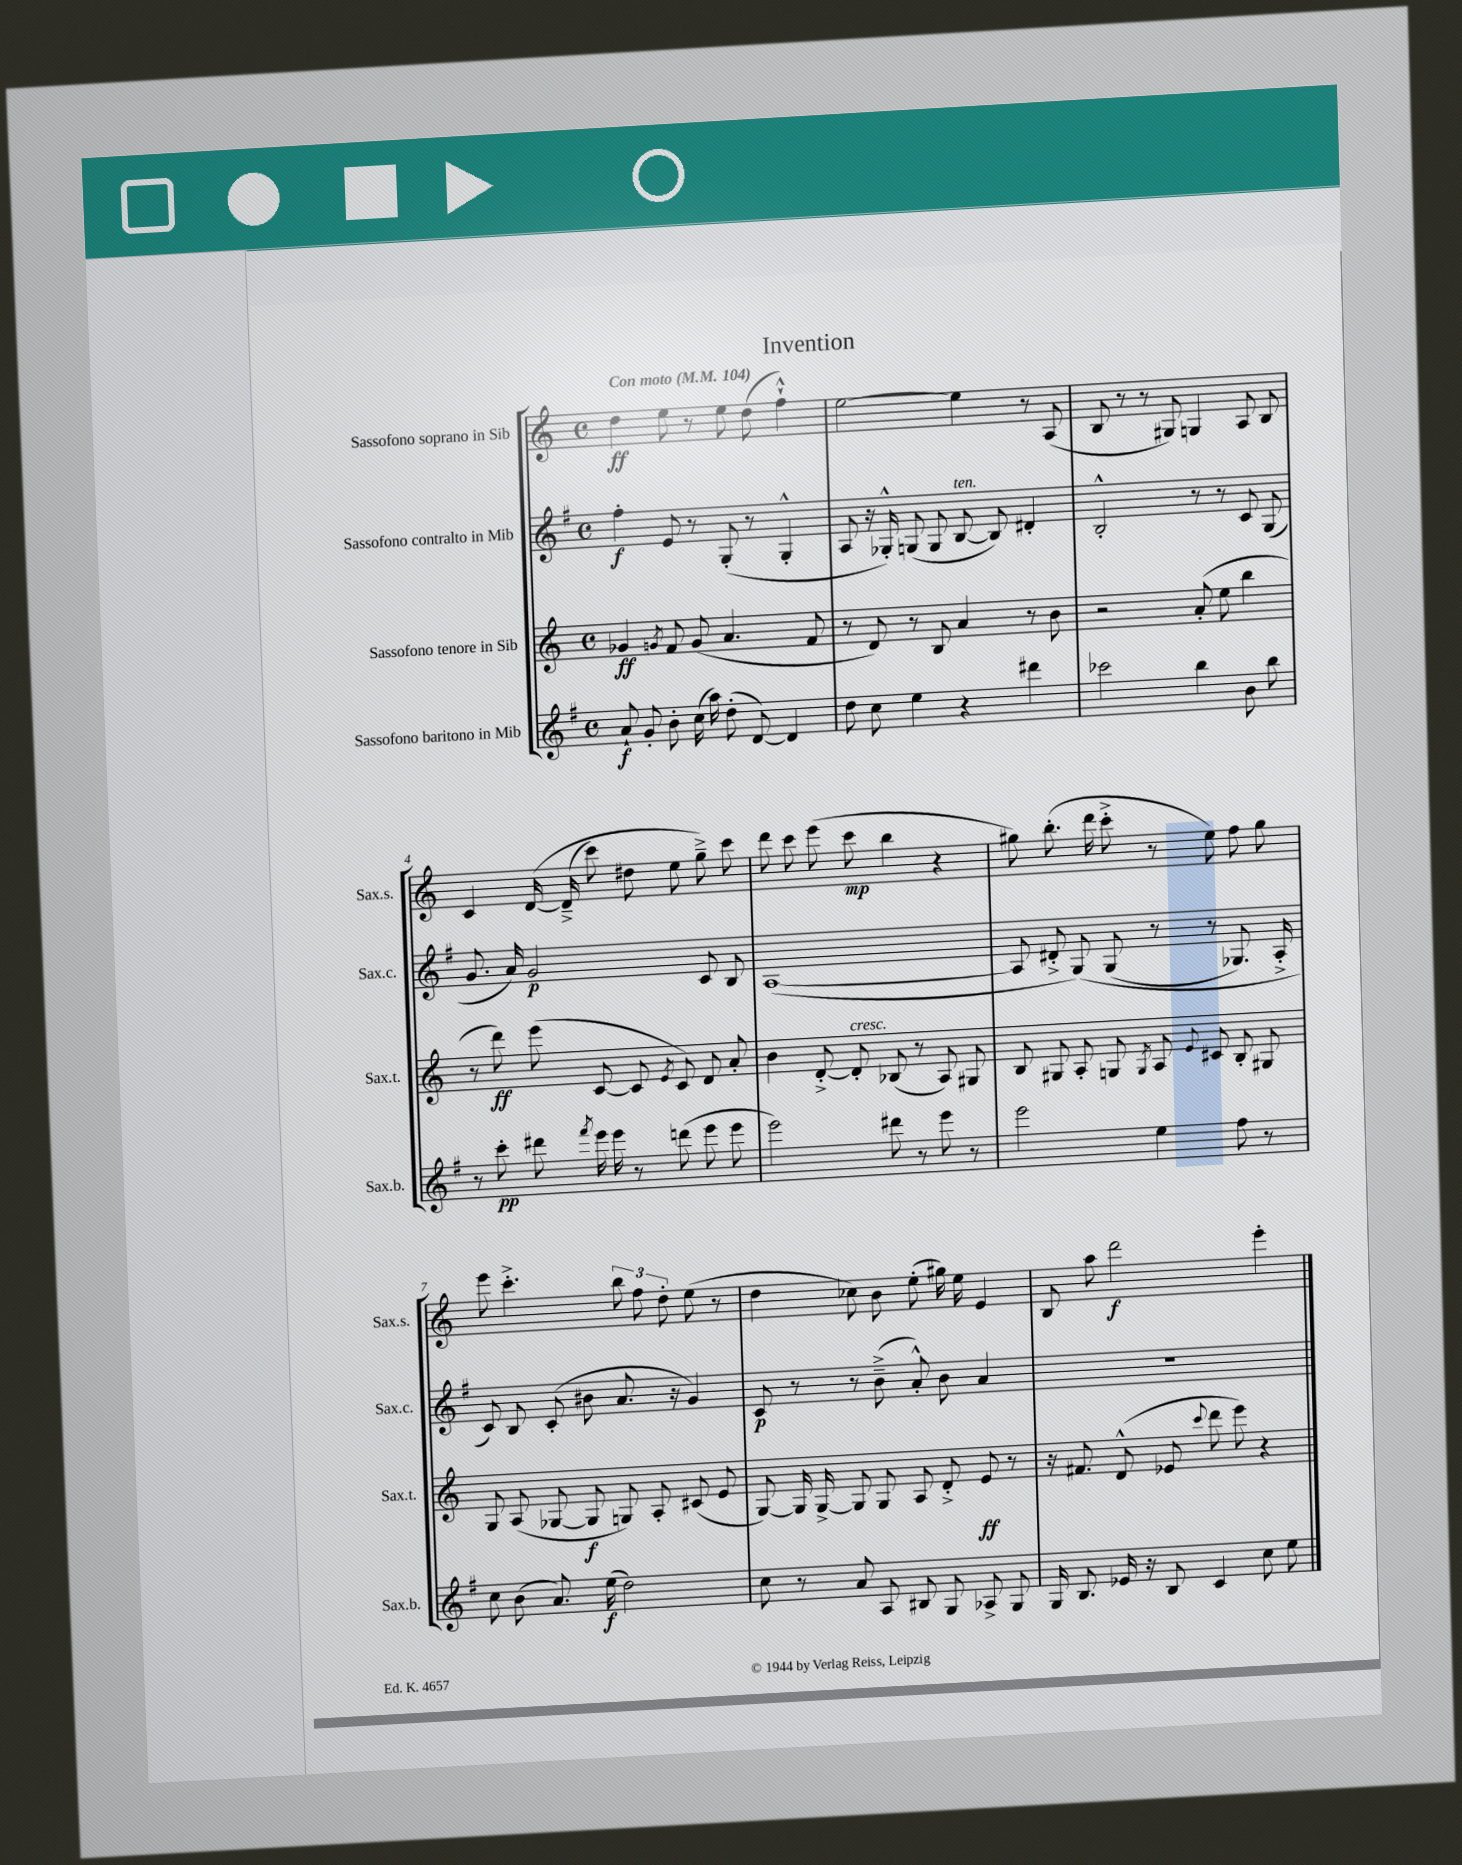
\header { title = "Invention" }
<<
\new StaffGroup <<
\new Staff = "s0" \with { instrumentName = "Sassofono soprano in Sib" shortInstrumentName = "Sax.s." } {
    \clef treble \key c \major \defaultTimeSignature \time 4/4 \tempo "Con moto" 4 = 104
    \autoBeamOff d''4\ff e''8 r8 e''8 d''8( f''4-!-^) |
    e''2~ e''4 r8 a8( |
    b8 r8 r8 gis8) g4 a8 b8 |
    c'4 d'16~\( d'16--->( c'''8) dis''8 e''8 g''8--->\) c'''8 |
    d'''8 c'''8 e'''8( c'''8\mp b''4 r4 |
    gis''8) b''8.-.( d'''16 c'''8-.-> r8 e''8) f''8 gis''8 |
    e'''8 c'''4.-.-> \tuplet 3/2 { b''8 f''8 d''8-. } e''8( r8 |
    d''4 ces''8) b'8 e''8-.( gis''16) e''16 e'4 |
    b8 a''8 d'''2\f e'''4-. \bar "|." |
}
\new Staff = "s1" \with { instrumentName = "Sassofono contralto in Mib" shortInstrumentName = "Sax.c." } {
    \clef treble \key g \major \defaultTimeSignature \time 4/4
    \autoBeamOff fis''4-.\f e'8 r8 g8-.( r8 g4-.-^ |
    a8 r16 ges16-.-^) g8( g8 b8~^\markup { \italic "ten." } b8) dis'4-. |
    b2-.-^ r8 r8 c'8 g8( |
    g'8. a'16) g'2\p c'8 b8 |
    a1~( |
    a8 dis'8-.-> g8)\( g8( r8 r8 ges8.) a16-.-> |
    c'8\) b8 c'8-.( bis'8 a'8. r16 g'4) |
    c'8\p r8 r8 b'8--->( a'8-.-^) b'8 a'4 |
    R1 \bar "|." |
}
\new Staff = "s2" \with { instrumentName = "Sassofono tenore in Sib" shortInstrumentName = "Sax.t." } {
    \clef treble \key c \major \defaultTimeSignature \time 4/4
    \autoBeamOff ges'4\ff \acciaccatura { g'8 } f'8 g'8( a'4. f'8 |
    r8 d'8) r8 b8 a'4 r8 b'8 |
    r2 a'8-.( e''8 b''4 |
    r8 d'''8\ff) e'''8( c'8~ c'8 \acciaccatura { e'8 } c'8) d'8 a'8-. |
    b'4 d'8~-.-> d'8-.^\markup { \italic "cresc." } bes8( r8 a8) gis8 |
    b8 gis8 a8-. g8 \acciaccatura { g8 } a8 \appoggiatura { e'8 } cis'8 b8-. gis8 |
    g8 a8( ges8~ ges8\f g8) a8-. cis'8( e'8 |
    g8~) g16 g16~-> g8 g8 a8 d'8-.-> e'8\ff r8 |
    r16 fis'8. d'8-^( ees'8 \appoggiatura { c'''8 } d'''8 e'''8) r4 \bar "|." |
}
\new Staff = "s3" \with { instrumentName = "Sassofono baritono in Mib" shortInstrumentName = "Sax.b." } {
    \clef treble \key g \major \defaultTimeSignature \time 4/4
    \autoBeamOff a'8-!\f g'8-. b'8-. c''16( a''16) d''8-.( d'8~) d'4 |
    d''8 c''8 e''4 r4 dis'''4 |
    ces'''2 b''4 b'8 b''8 |
    r8 c'''8-.\pp dis'''8 \acciaccatura { fis'''8 } e'''16 e'''16 r8 d'''8( e'''8 e'''8 |
    e'''2) dis'''8 r8 e'''8 r8 |
    e'''2 e''4 fis''8 r8 |
    c''8 b'8( a'8.) e''16\f( d''2) |
    c''8 r8 a'8 a8 bis8 g8 aes8-> g8 |
    g16 b8. ees'16 r16 b8 c'4 c''8 e''8 \bar "|." |
}
>>
>>
